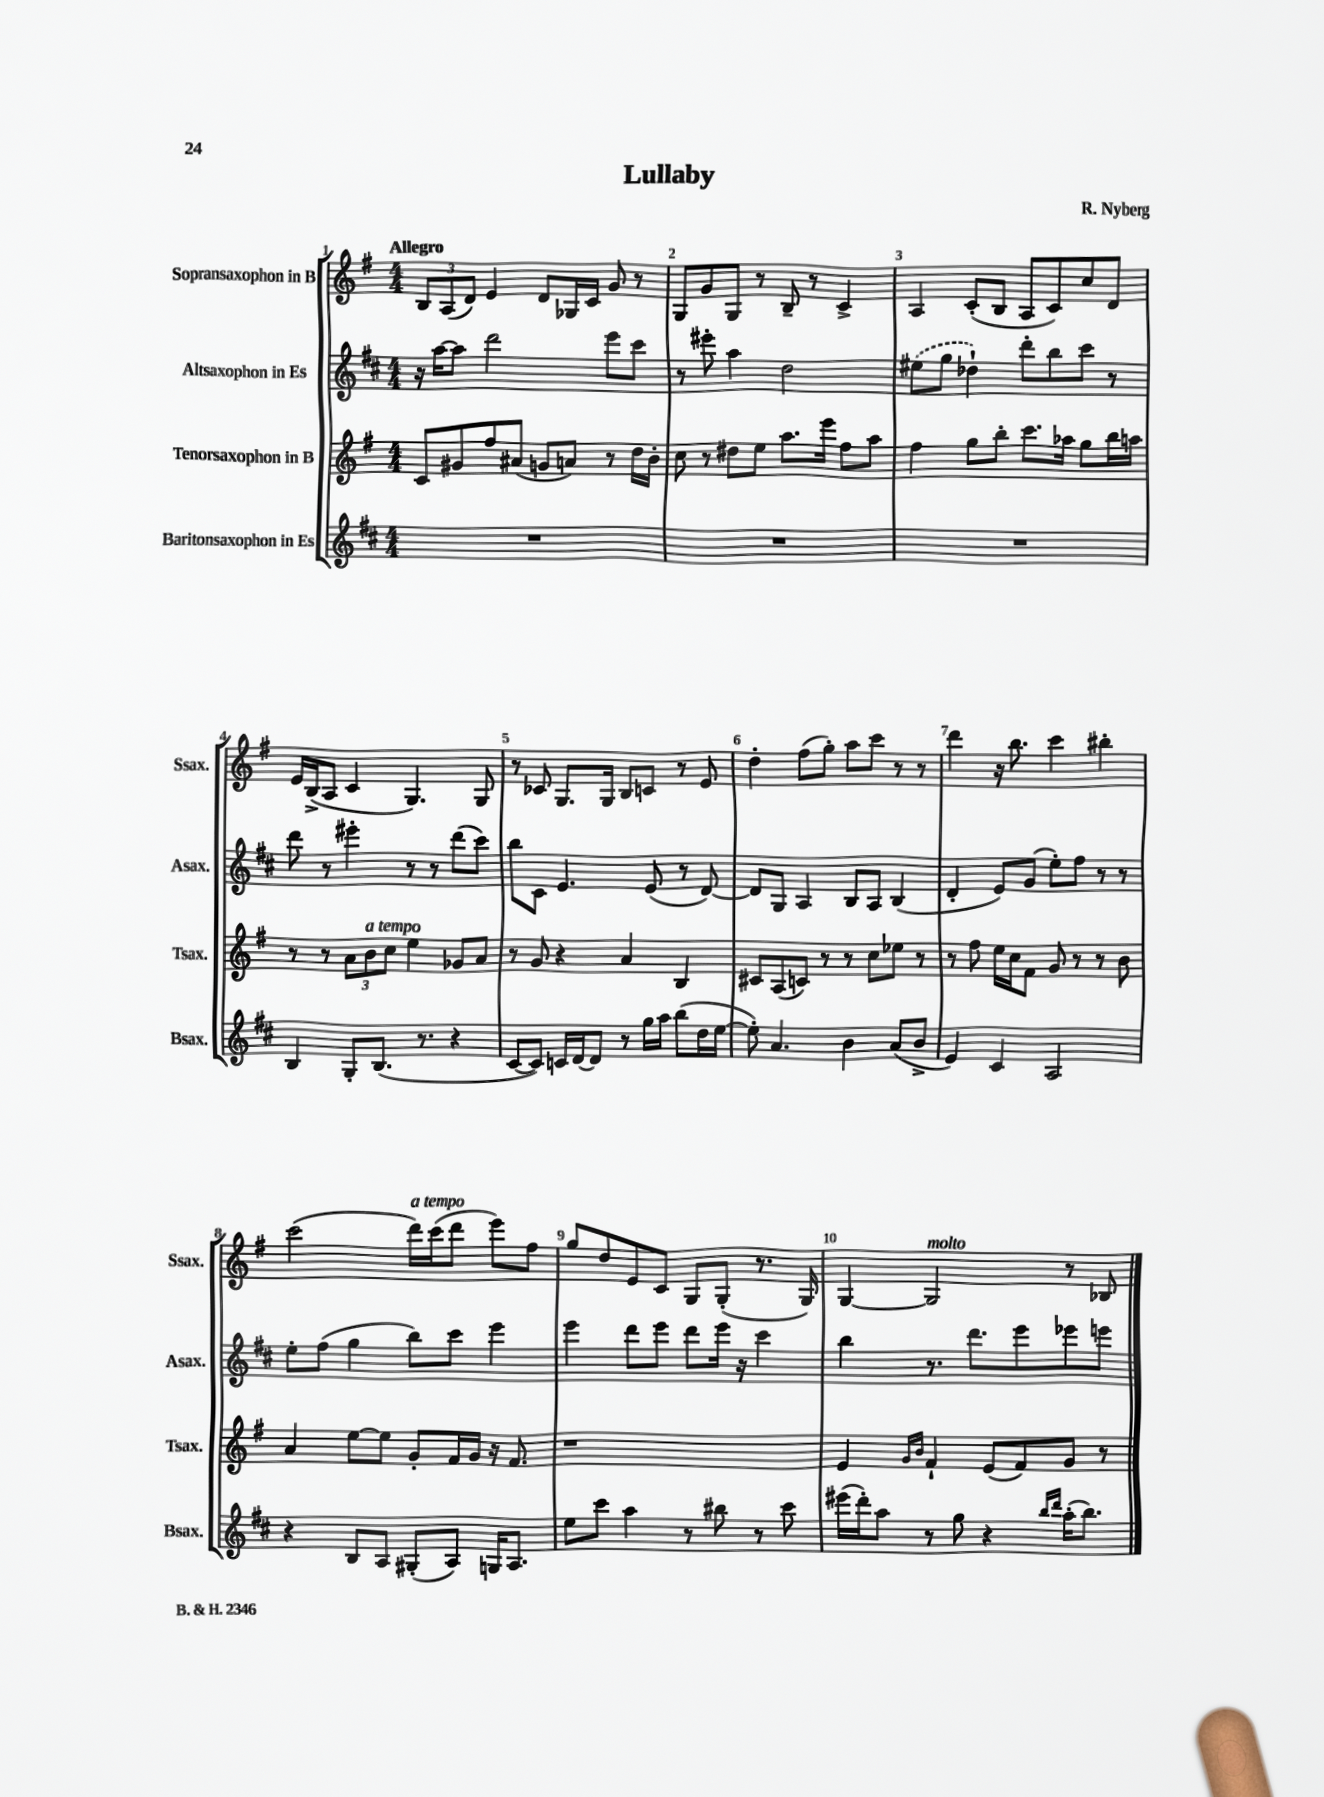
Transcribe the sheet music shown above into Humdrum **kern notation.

**kern	**kern	**kern	**kern
*staff4	*staff3	*staff2	*staff1
*clefG2	*clefG2	*clefG2	*clefG2
*k[f#c#]	*k[f#]	*k[f#c#]	*k[f#]
*M4/4	*M4/4	*M4/4	*M4/4
1r	8c/L	16r	12B/L
.	.	[16aa\LK	.
.	.	.	(12A/
.	8g#/	8aa\]J	.
.	.	.	12d/J)
.	8ff#/	2ddd\	4e/
.	(8a#/J	.	.
.	8g/L	.	8d/L
.	8a/J)	.	16G-/L
.	.	.	16c/JJ
.	8r	8eee\L	8g/
.	16dd\LL	8ccc#\J	8r
.	16b'\JJ	.	.
=	=	=	=
1r	8cc\	8r	8G/L
.	8r	8eee#'\	8g/
.	8dd#\L	4aa\	8G/J
.	8ee\J	.	8r
.	8.aa\L	2dd\	8B~/
.	.	.	8r
.	16eee\Jk	.	.
.	8ff#\L	.	4c^/
.	8aa\J	.	.
=	=	=	=
1r	4ff#\	(8ee#\L	4A/
.	.	8gg\J	.
.	8gg\L	4dd-`\)	(8c'/L
.	8bb'\J	.	8B/J
.	8.ccc\L	8ddd'\L	8A/L
.	.	8bb\	8c/)
.	16aa-\Jk	.	.
.	8gg\L	8ccc#\J	8cc/
.	16bb\L	8r	8d/J
.	16aa\JJ	.	.
=	=	=	=
4B/	8r	8ddd\	16e/LL
.	.	.	(16B^/J
.	8r	8r	8A/J
8G'/L	12a\L	4eee#'\	4c/
.	12b\	.	.
(8.B/J	.	.	.
.	12cc\J	.	.
.	4ee\	8r	4.G/)
8.r	.	.	.
.	.	8r	.
4r	8g-/L	(8ddd\L	.
.	8a/J	8ccc#\J)	8G/
=	=	=	=
[8c#/L	8r	8bb\L	8r
8c#/]J)	8g/	8c#\J	8c-/
16c/LL	4r	4.e/	8.G/L
[16d/J	.	.	.
8d/]J	.	.	.
.	.	.	16G/Jk
8r	4a/	.	8B/L
16gg\LL	.	(8e/	8c/J
16aa\JJ	.	.	.
(8bb\L	4B/	8r	8r
16dd\L	.	[8d/)	8e/
[16ee\JJ	.	.	.
=	=	=	=
8ee'\])	8c#/L	8d/]L	4dd'\
4.a/	(8A/	8G/J	.
.	8c/J)	4A/	(8ff#\L
.	8r	.	8gg'\J)
4b\	8r	8B/L	8aa\L
.	8cc\L	8A/J	8ccc\J
(8a/L	8ee-\J	(4B/	8r
8b^/J	8r	.	8r
=	=	=	=
4e/)	8r	4d'/	4ddd\
.	8ff#\	.	.
4c#/	16ee\LL	8e/L)	16r
.	16cc\J	.	8.bb\
.	8f#\J	(8g/J	.
2A/	8g/	8ee'\L)	4ccc\
.	8r	8ff#\J	.
.	8r	8r	4bb#'\
.	8b\	8r	.
=	=	=	=
4r	4a/	8ee'\L	(2ccc\
.	.	(8ff#\J	.
8B/L	[8ee\L	4gg\	.
8A/J	8ee\]J	.	.
(8G#'/L	8g'/L	8bb\L)	16ddd\LL)
.	.	.	(16ccc\J
8A/J)	16f#/L	8ccc#\J	8ddd\J
.	16g/JJ	.	.
16G/LK	16r	4eee\	8eee\L)
8.A/J	8.f#/	.	.
.	.	.	8ff#\J
=	=	=	=
8ee\L	1r	4eee\	8gg/L
8ccc#\J	.	.	8dd/
4aa\	.	8ddd\L	8e/
.	.	8eee\J	8c/J
8r	.	8ddd\L	8G/L
8bb#\	.	16eee\Jk	(8G'/J
.	.	16r	.
8r	.	4ccc#\	8.r
8ccc#\	.	.	.
.	.	.	16G/)
=	=	=	=
(16eee#\LL	4e/	4bb\	[4G/
16ddd'\J)	.	.	.
8aa\J	.	.	.
.	16qqg/LL	.	.
.	16qqb/JJ	.	.
8r	4f#`/	8.r	2G/]
8gg\	.	.	.
.	.	8.ddd\L	.
4r	(8e/L	.	.
.	8f#/)	8eee\	.
16qqbb/LL	.	.	.
16qqddd/JJ	.	.	.
(16aa'\LK	8g/J	8eee-\	8r
8.bb\J)	.	.	.
.	8r	8eee\J	8B-/
==	==	==	==
*-	*-	*-	*-
